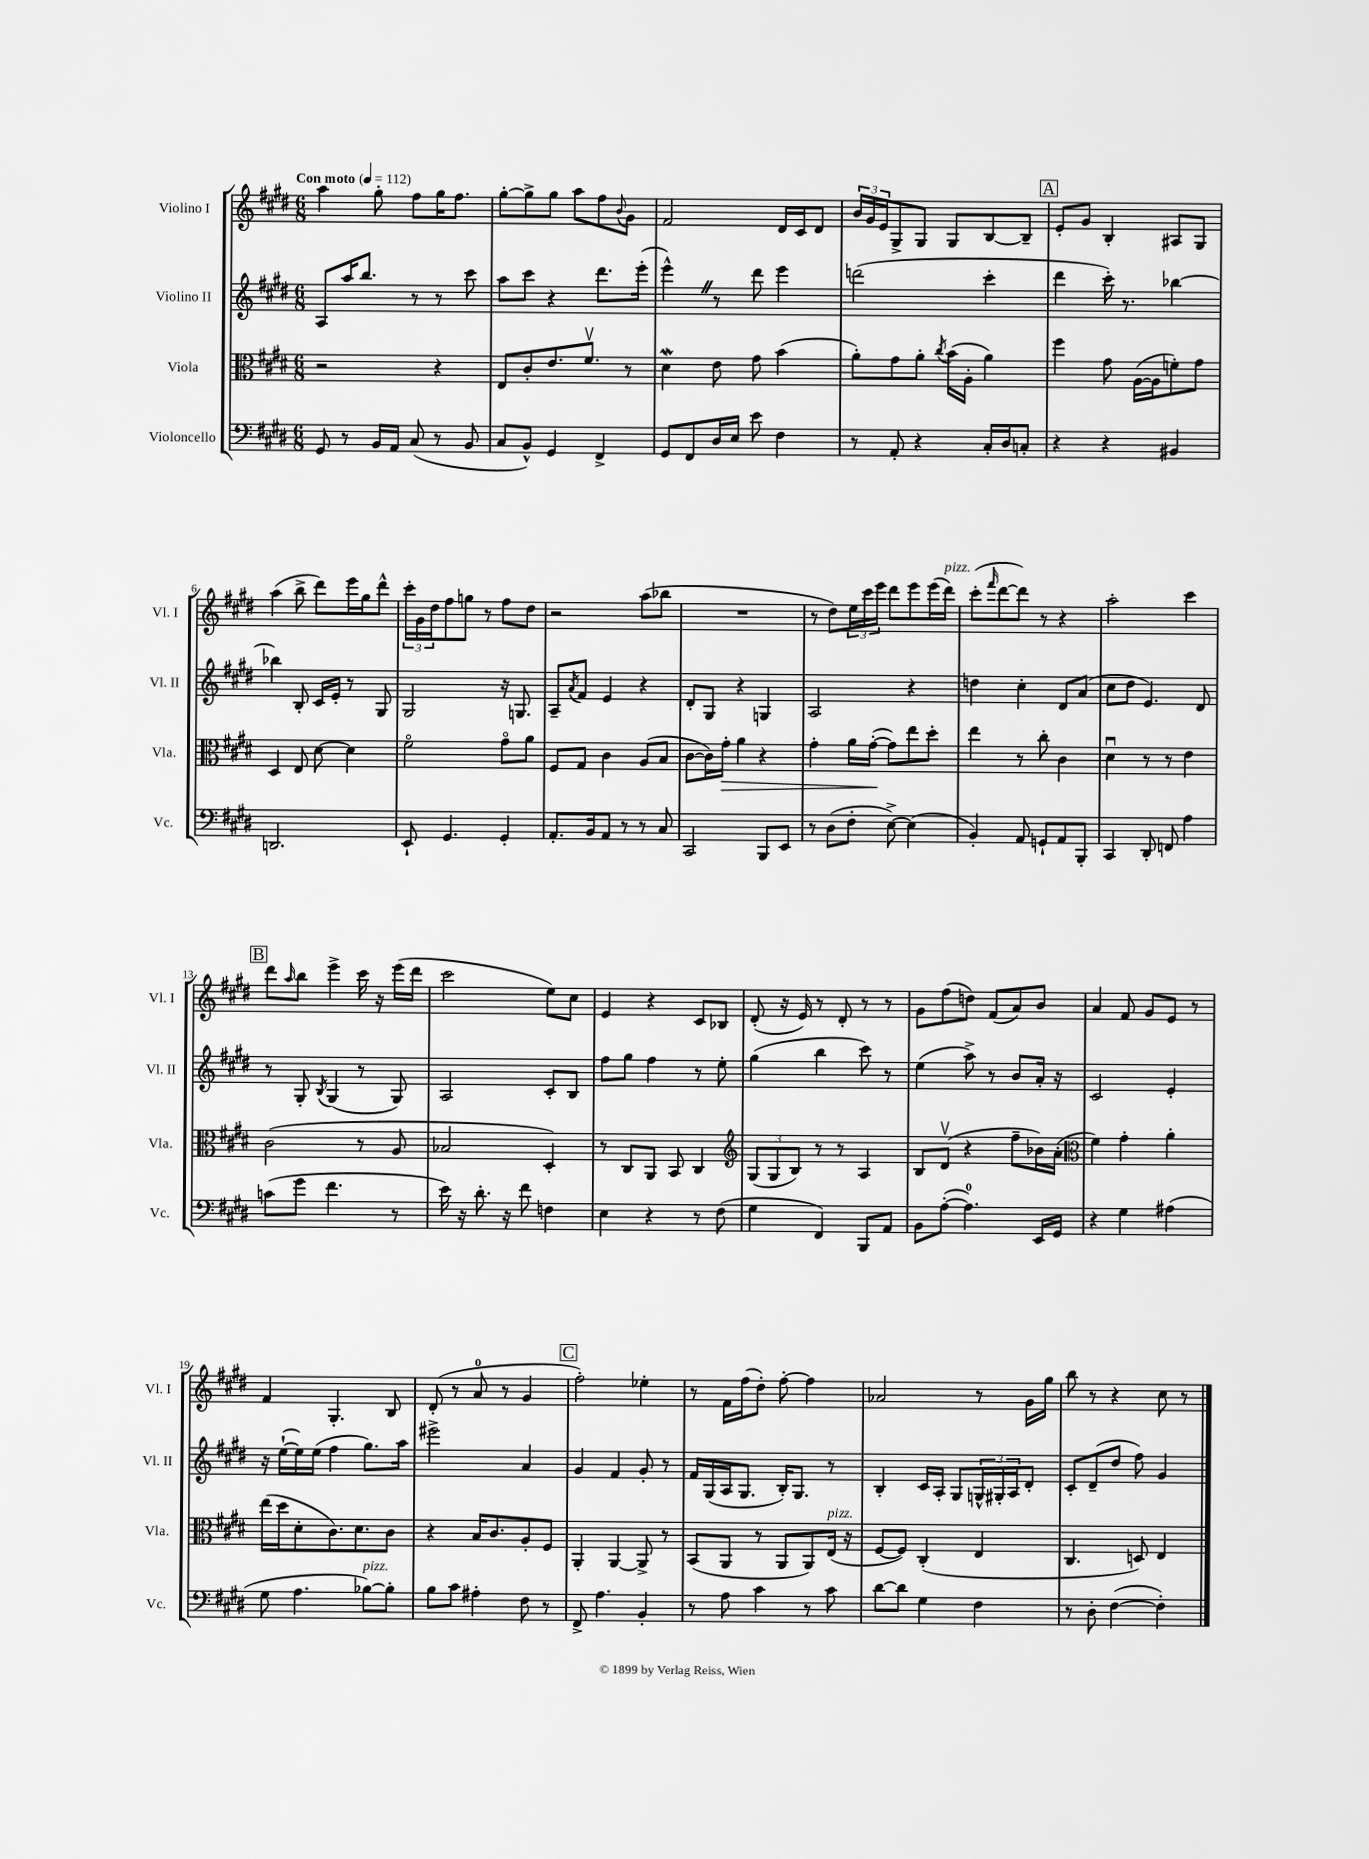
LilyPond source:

<<
\new StaffGroup <<
\new Staff = "s0" \with { instrumentName = "Violino I" shortInstrumentName = "Vl. I" } {
    \clef treble \key e \major \numericTimeSignature \time 6/8 \tempo "Con moto" 4 = 112
    a''4 gis''8-. fis''8 gis''16 fis''8. |
    gis''8~-. gis''8-> gis''8 a''8 fis''8 \appoggiatura { b'8 } gis'8 |
    fis'2 dis'16 cis'16 dis'8 |
    \tuplet 3/2 { b'16 gis'16 e'16 } gis8-> gis8 gis8 b8~ b8-- |
    \mark \markup { \box "A" } e'8-. gis'8 b4-. ais8 gis8 |
    a''4( b''8-> dis'''8) e'''16 gis''16 dis'''8-^ |
    \tuplet 3/2 { cis'''16-. gis'16 dis''16 } fis''8 g''8 r8 fis''8 dis''8 |
    r2 a''8( bes''8 |
    R2. |
    r8 dis''8) \tuplet 3/2 { e''16 cis'''16 e'''16 } dis'''8 e'''8 e'''16( dis'''16^\markup { \italic "pizz." }) |
    cis'''8-.( \grace { fis'''16 } dis'''8~ dis'''8) r8 r4 |
    a''2-. cis'''4 |
    \mark \markup { \box "B" } dis'''8 \grace { a''16 } b''8 e'''4-> cis'''16 r16 e'''16( dis'''16 |
    cis'''2 e''8) cis''8 |
    e'4 r4 cis'8 bes8 |
    dis'8-.( r16 e'16) r8 dis'8-. r8 r8 |
    gis'8 fis''8( d''8) fis'8( a'8) b'8 |
    a'4 fis'8 gis'8 e'8 r8 |
    fis'4 gis4.-. b8 |
    dis'8-.( r8 a'8-0 r8 gis'4 |
    \mark \markup { \box "C" } fis''2-.) ees''4-. |
    r8 fis'16 fis''16( dis''8-.) fis''8~-. fis''4 |
    aes'2 r8 gis'16 gis''16 |
    b''8 r8 r4 cis''8 r8 \bar "|." |
}
\new Staff = "s1" \with { instrumentName = "Violino II" shortInstrumentName = "Vl. II" } {
    \clef treble \key e \major \numericTimeSignature \time 6/8
    a8 a''16 b''8. r8 r8 cis'''8 |
    a''8 cis'''8 r4 dis'''8. e'''16-.( |
    e'''4-^) \once \override BreathingSign.text = \markup { \musicglyph "scripts.caesura.straight" } \breathe r8 dis'''8 e'''4 |
    d'''2( cis'''4-. |
    \mark \markup { \box "A" } dis'''4 cis'''16-.) r8. bes''4~ |
    bes''4 b8-. cis'16 e'16-. r8 gis8 |
    gis2 r16 g8. |
    a8-- \acciaccatura { a'8 } fis'8 e'4 r4 |
    dis'8-. gis8 r4 g4 |
    a2 r4 |
    d''4 cis''4-. dis'8 a'8( |
    cis''8 dis''8 e'4.) dis'8 |
    \mark \markup { \box "B" } r8 gis8-. \acciaccatura { b8 } gis4( r8 gis8) |
    a2 cis'8-. b8 |
    fis''8 gis''8 fis''4 r8 e''8-. |
    gis''4( b''4 cis'''8) r8 |
    e''4( a''8->) r8 b'8 a'16-. r16 |
    cis'2 e'4-. |
    r16 e''16~-!( e''16) e''16( fis''4 gis''8.) a''16 |
    eis'''2-> a'4 |
    \mark \markup { \box "C" } gis'4 fis'4 gis'8-. r8 |
    fis'16 gis16( a16 gis8. b16-.) gis8. r8 |
    b4-. cis'16 a16-. gis8 \tuplet 3/2 { g16-^ gis16-. a16 } dis'8-. |
    cis'8-. dis'8--( dis''8 fis''8) gis'4 \bar "|." |
}
\new Staff = "s2" \with { instrumentName = "Viola" shortInstrumentName = "Vla." } {
    \clef alto \key e \major \numericTimeSignature \time 6/8
    r2 r4 |
    e8 cis'8-. e'8. fis'8.\upbow r8 |
    dis'4\mordent e'8 gis'8 b'4( |
    a'8-.) gis'8 a'8-. \acciaccatura { cis''8 } b'16( a16-. a'4) |
    \mark \markup { \box "A" } fis''4 gis'8 a16~( a16 f'8-.) gis'8 |
    dis4 e8 dis'8~ dis'4 |
    fis'2\flageolet gis'8\flageolet a'8 |
    fis8 gis8 cis'4 a8( b8 |
    cis'8~ cis'16) gis'16-.\> a'4 r4 |
    gis'4-. a'16 gis'16~-.\!( gis'8) e''8 dis''8-. |
    e''4 r8 cis''8-. cis'4 |
    dis'4\downbow r8 r8 e'4 |
    \mark \markup { \box "B" } cis'2( r8 a8 |
    bes2 dis4-.) |
    r8 cis8 a,8 b,8 cis4 |
    \clef treble \tuplet 3/2 { gis8( gis8 b8) } r8 r8 a4 |
    b8 dis'8\upbow( r4 fis''8-- bes'16) a'16-.( |
    \clef alto fis'4) gis'4-. a'4-. |
    e''16( dis''16 dis'8-. cis'8.) dis'8. cis'8 |
    r4 b16 cis'8. a8-. fis8 |
    \mark \markup { \box "C" } a,4-. a,4~ a,8-> r8 |
    b,8( a,8 r8 a,8 a,8) e16^\markup { \italic "pizz." }( r16 |
    fis8~ fis8) cis4-.( e4 |
    cis4. d8) e4 \bar "|." |
}
\new Staff = "s3" \with { instrumentName = "Violoncello" shortInstrumentName = "Vc." } {
    \clef bass \key e \major \numericTimeSignature \time 6/8
    gis,8 r8 b,16 a,16 cis8( r8 b,8 |
    cis8 b,8-^) gis,4 fis,4-> |
    gis,8 fis,8 dis16 e16 e'8 fis4 |
    r8 a,8-. r4 cis16-. dis16 c8-. |
    \mark \markup { \box "A" } r4 r4 bis,4 |
    d,2. |
    e,8-! gis,4. gis,4-. |
    a,8.-. b,16 a,8 r8 r8 cis8 |
    cis,2 b,,8 e,8 |
    r8 dis8( fis8-. e8~->) e4( |
    b,4-.) a,8 g,8-! a,8 b,,8-. |
    cis,4 dis,8-. f,8 a4 |
    \mark \markup { \box "B" } c'8( gis'8 fis'4. r8 |
    e'16) r16 dis'8.-. r16 fis'8 f4 |
    e4 r4 r8 fis8( |
    gis4 fis,4) b,,8 a,8 |
    b,8 a8~-.( a4.-0) e,16 gis,16 |
    r4 gis4 ais4( |
    gis8 a4. bes8~^\markup { \italic "pizz." }) bes8-. |
    b8 cis'8 ais4-. fis8 r8 |
    \mark \markup { \box "C" } fis,8-> a4. b,4-. |
    r8 a8 cis'4 r8 cis'8 |
    dis'8~ dis'8 gis4 fis4 |
    r8 dis8-. fis4~( fis4-.) \bar "|." |
}
>>
>>
